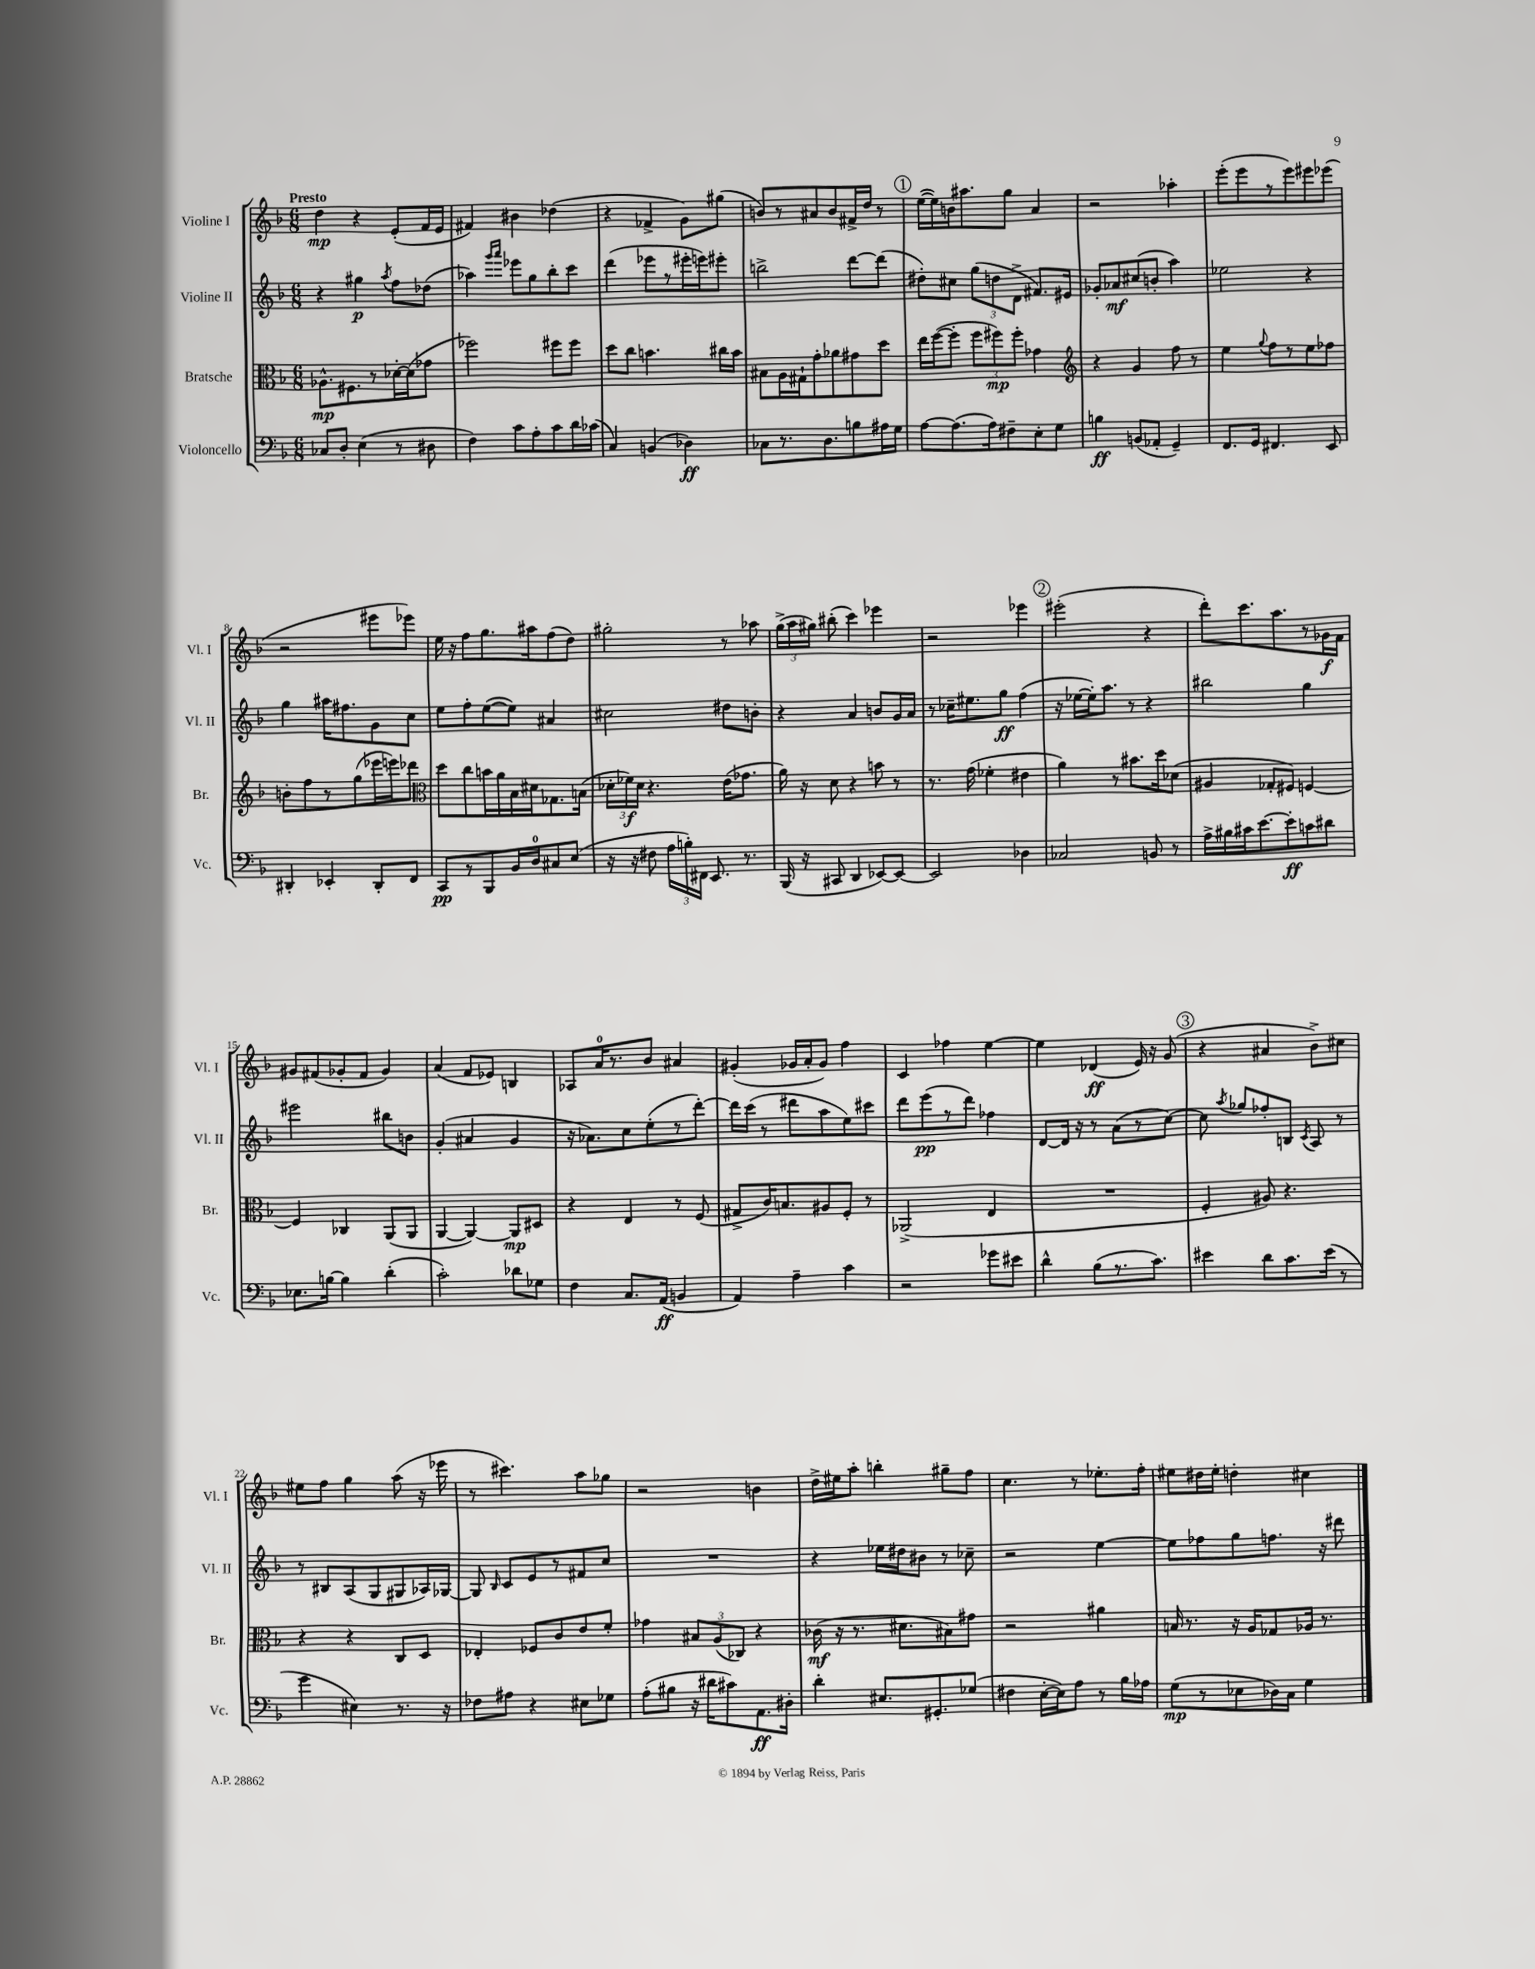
<<
\new StaffGroup <<
\new Staff = "s0" \with { instrumentName = "Violine I" shortInstrumentName = "Vl. I" } {
    \clef treble \key f \major \numericTimeSignature \time 6/8 \tempo "Presto"
    \autoBeamOff d''4\mp r4 e'8[-.( f'16 e'16] |
    fis'4) bis'4 des''4( |
    r4 fes'4-> g'8[) gis''8]( |
    b'8[) r8 ais'8 b'8 fis'16-> d''16] r8 |
    \mark \markup { \circle "1" } e''16[~( e''16) b'16 ais''8. g''8] a'4 |
    r2 aes''4-. |
    e'''8[-.( e'''8 r8 e'''8) eis'''8 ees'''8]( |
    r2 eis'''8[ ees'''8]) |
    e''16 r16 f''8[ g''8. ais''16 f''8( d''8]) |
    gis''2-. r8 aes''8 |
    \tuplet 3/2 { g''16[->( a''16 gis''16]) } bis''8-.( c'''4) ees'''4 |
    r2 ees'''4 |
    \mark \markup { \circle "2" } eis'''2-.( r4 |
    d'''8[-.) c'''8. a''8. r8 ges'16\f f'16] |
    gis'8[ fis'8( ges'8-. fis'8] ges'4) |
    a'4( f'8[ ees'8]) b4 |
    aes8[ a'16-0 r8. bes'8] ais'4 |
    gis'4-.( ges'16[ a'16-. ges'8]) f''4 |
    c'4 fes''4 e''4~ |
    e''4 des'4\ff( e'16) r16 g'8( |
    \mark \markup { \circle "3" } r4 ais'4 bes'8[->) cis''8] |
    eis''8[ f''8] g''4 a''8( r16 ees'''16 |
    r8 cis'''4.) a''8[ ges''8] |
    r2 b'4 |
    d''16[-> eis''16 a''8]-. b''4-. gis''8[-- f''8] |
    c''4. r8 ees''8.[-. f''16]-. |
    eis''8[ dis''16 eis''16]-. d''4-. cis''4 \bar "|." |
}
\new Staff = "s1" \with { instrumentName = "Violine II" shortInstrumentName = "Vl. II" } {
    \clef treble \key f \major \numericTimeSignature \time 6/8
    \autoBeamOff r4 gis''4\p \acciaccatura { a''8 } f''8[ des''8]( |
    aes''4) \grace { g'''16[ a'''16] } ees'''8[ g''8 bes''8-. c'''8] |
    d'''4( ees'''8[ r8 eis'''16-. e'''16) eis'''8]-. |
    b''2-> d'''8[~ d'''8]( |
    \mark \markup { \circle "1" } dis''8[-.) cis''8] \tuplet 3/2 { g''8[( d''8 d'8]-> } fis'8.[) eis'16] |
    ges'8[-. aes'8\mf cis''8( b'8]-. a''4) |
    ees''2 r4 |
    g''4 ais''16[ fis''8. g'8 c''8] |
    e''8[ f''8-. e''8~( e''8]) ais'4 |
    cis''2 dis''8[ b'8]-. |
    r4 a'4 b'8[ g'16 a'16] |
    r8 ces''16[-- eis''8. g''8]\ff f''4( |
    \mark \markup { \circle "2" } r16 ees''16[~ ees''16-.) a''8.] r8 r4 |
    bis''2 g''4 |
    eis'''2 bis''8[ b'8] |
    g'4-.( ais'4 g'4 |
    r16 aes'8.[) c''8 e''8-.( r8 d'''8]~-.) |
    d'''16[ c'''16]( r8 dis'''8[ a''8 e''8) cis'''8] |
    d'''8[ e'''8\pp( r8 d'''8]) fes''4 |
    d'8[~ d'16] r16 r8 a'8[( r8 c''8]~) |
    \mark \markup { \circle "3" } c''8 \acciaccatura { a''8 } ges''8[ fes''8-. b8] \acciaccatura { c'8 } a8 r8 |
    r8 bis8[ a8( g8 gis8 aes16) ges16]~ |
    ges8 \grace { bes16 } c'8[ e'8 r8 fis'8 c''8] |
    R2. |
    r4 ees''16[ dis''16 bis'8] r8 ces''8-- |
    r2 e''4~ |
    e''8[ fes''8 g''8 f''8.] r16 dis'''8 \bar "|." |
}
\new Staff = "s2" \with { instrumentName = "Bratsche" shortInstrumentName = "Br." } {
    \clef alto \key f \major \numericTimeSignature \time 6/8
    \autoBeamOff aes8.[-^\mp fis8. r8 des'16~-. des'16( ges'8] |
    fes''2) fis''8[ fis''8] |
    d''8[ c''8] b'4. cis''16[ b'16] |
    bis8[ a16 gis16-! g'8-. aes'8 gis'8 d''8] |
    \mark \markup { \circle "1" } e''16[ f''16~( f''8]-. \tuplet 3/2 { f''8[ fis''8\mp) fis''8]-. } ges'4 |
    \clef treble r4 g'4 f''8 r8 |
    e''4 \appoggiatura { g''8 } f''8[ r8 e''8 fes''8] |
    b'8[-. f''8 r8 g''8( ees'''16 e'''16) des'''8] |
    \clef alto d''8[ c''8 b'16 a'16 bes16 dis'16 ges8. b16]( |
    \tuplet 3/2 { des'16[-. fes'16\f) des'16] } r4. e'16[( ges'8.] |
    a'16) r16 d'8 r4 b'8 r8 |
    r8. g'16( fes'4-. eis'4 |
    \mark \markup { \circle "2" } a'4) r8 bis'8.[ d''16 des'8]( |
    ais4 ges8[-. fis8]) f4~ |
    f4 ces4 a,8[( a,8] |
    a,4~ a,4~) a,8[\mp dis8] |
    r4 e4 r8 f8( |
    gis8[-> c'16) b8. ais8 f8]-. r8 |
    aes,2->( e4 |
    R2. |
    \mark \markup { \circle "3" } f4-. ais8) r4. |
    r4 r4 c8[ d8] |
    ees4-. fes8[ c'8 e'8 f'8]-. |
    ges'4 \tuplet 3/2 { bis8[ a8( ces8]) } r4 |
    ces'16\mf( r16 r8. dis'8.[ bis8) gis'8] |
    r2 ais'4 |
    b16 r8. r16 a16[ ges8 aes16] r8. \bar "|." |
}
\new Staff = "s3" \with { instrumentName = "Violoncello" shortInstrumentName = "Vc." } {
    \clef bass \key f \major \numericTimeSignature \time 6/8
    \autoBeamOff ces8[ d8]-. e4( r8 dis8 |
    f4) c'8[ a8-. c'8 d'16 ces'16]( |
    c4) b,4( des4\ff) |
    ces8[ r8. d8. b8 ais16 g16] |
    \mark \markup { \circle "1" } a8[~ a8.( a16) fis8-- e8-. g8] |
    b4\ff b,8[( aes,8]-. g,4--) |
    f,8.[ g,16] fis,4. e,8 |
    dis,4-. ees,4-. dis,8[-. f,8] |
    c,8[\pp r8 bes,,8 bes,16 d16-0 cis8 e8]( |
    r16 r16 fis8 \tuplet 3/2 { a16[ b16-.) fis,16] } e,8. r8. |
    bes,,16( r16 cis,8 d,4 ees,8[~) ees,8]~ |
    ees,2 des4 |
    \mark \markup { \circle "2" } ces2 b,8 r8 |
    a16[-> bis16 cis'16 e'8.~ e'8-.\ff c'8 dis'8] |
    ees8.[ b16]~ b4 d'4-.( |
    c'2-.) des'8[ ges8] |
    f4 c8.[ a,16]\ff( b,4 |
    a,4) a4-- c'4 |
    r2 ges'8[ eis'8] |
    d'4-^ bes8[( r8. c'8.]) |
    \mark \markup { \circle "3" } eis'4 d'8[ c'8. eis'16]( r8 |
    g'4 eis4) r8. r16 |
    fes8[ ais8] r4 eis8[ ges8] |
    a8[-.( bis8] r16 dis'16[ cis'8) a,8.\ff dis16]-. |
    d'4-. eis8.[ gis,8.-. ges8]( |
    fis4 e16[~-. e16) a8] r8 bes16[ aes16] |
    g8[\mp( r8 ees8 des16) c16] g4 \bar "|." |
}
>>
>>
